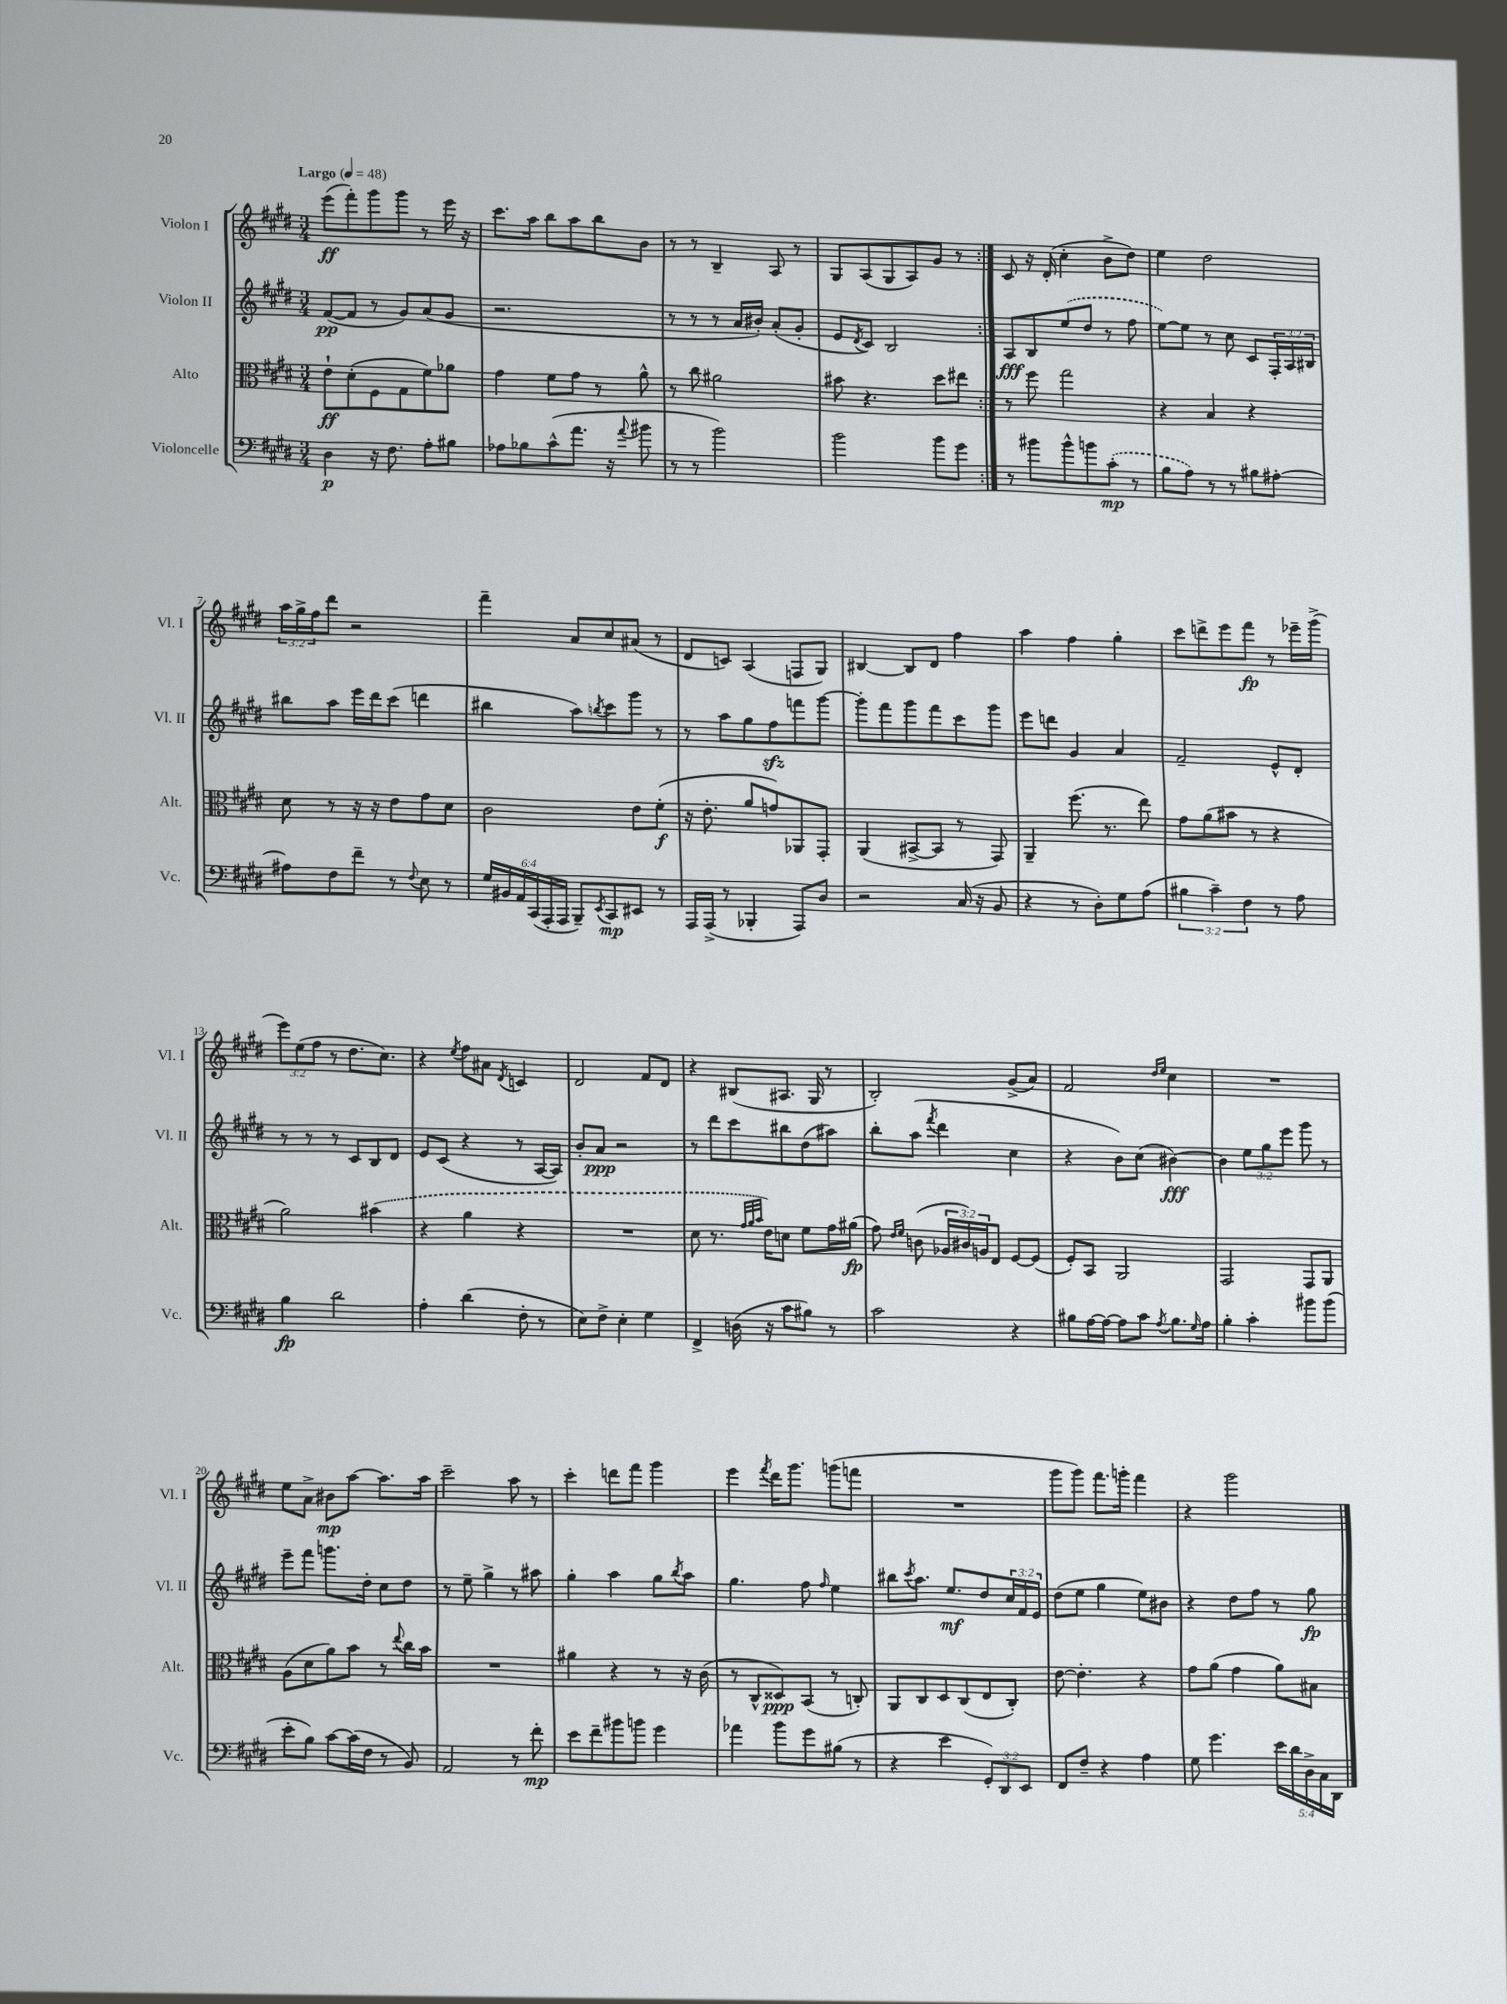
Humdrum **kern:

**kern	**kern	**kern	**kern
*staff4	*staff3	*staff2	*staff1
*clefF4	*clefC3	*clefG2	*clefG2
*k[f#c#g#d#]	*k[f#c#g#d#]	*k[f#c#g#d#]	*k[f#c#g#d#]
*M3/4	*M3/4	*M3/4	*M3/4
*MM48	*MM48	*MM48	*MM48
4D#\	8e`\L	([8f#/L	(8eee\L
.	(8d#'\	8f#/]J	8fff#'\)
16r	8F#\	8r	8ggg#\
8.F#\	.	.	.
.	8G#\	8g#/L)	8ggg#\J
8A'\L	8f#\)	(8a/	8r
8B#\J	8a-\J	8g#/J	16eee\
.	.	.	16r
=	=	=	=
8A-\L	4g#\	2.r	8.ccc#\L
8B-\	.	.	.
.	.	.	16aa\Jk
(8c#^^\	8f#\L	.	8bb\L
8.a\J	8g#\J	.	8aa\
.	8r	.	8bb\
16r	.	.	.
8qqa/	.	.	.
8b#\	8a^^\	.	8b\J
=	=	=	=
8r	8r	8r	8r
8r	8cc#\	8r	8r
2b\)	2a#\	8r	4B~/
.	.	16a/LL	.
.	.	16b#'/JJ)	.
.	.	(8a'/L	8A/
.	.	8g#'/J	8r
=	=	=	=
2b\	8b#\	8e/L	8G#/L
.	.	8qd#/	.
.	4.r	8c#/J)	(8A/
.	.	2B/	8G#/
.	.	.	8A/)
8b\L	8dd#\L	.	8g#/J
8g#\J	8ee#\J	.	8r
=:|!	=:|!	=:|!	=:|!
8r	8r	8A/L	8c#/
8b#\L	8ff#\	8B/	16r
.	.	.	(16d#'/
8b#^^\	2gg#\	(8ee/	4cc#'\
8b\	.	8dd#/J	.
(8c#'\J	.	8r	8b^\L
8r	.	8ff#\	8dd#\J)
=	=	=	=
8B\L	4r	[8ee\L)	4ee\
8A\J)	.	8ee\]J	.
8r	4B/	8r	2dd#\
8r	.	8cc#\	.
8B#\L	4r	8c#/L	.
[8A#'\J	.	24F#'/L	.
.	.	24A/	.
.	.	24B#/JJ	.
=	=	=	=
8A#\]L	8d#\	8bb#\L	24aa\LL
.	.	.	24gg#^\
.	.	.	24ff#\J
8F#\	8r	8aa\J	8ddd#\J
8f#~\J	16r	16eee\LL	2r
.	16r	16ddd#\J	.
8r	8e\L	(8ccc#\J	.
8qqF#/	.	.	.
8E\	8g#\	4ddd\	.
8r	8d#\J	.	.
=	=	=	=
24G#/LL	2c#\	4bb#\	4fff#~\
24BB#/	.	.	.
24AA/	.	.	.
(24CC#/	.	.	.
24AAA'/	.	.	.
24AAA/JJ	.	.	.
8BBB~/L)	.	8aa\L)	8a/L
8qEE/	.	8qbb/	.
8CC#/	.	8ccc#\	8cc#/
8EE#/J	8e\L	8ggg#\J	(8a#/J
8r	(8f#'\J	8r	8r
=	=	=	=
16AAA/LL	16r	8r	8d#/L
(16AAA^/JJ	8.e'\	.	.
8r	.	8aa\L	8c/J)
4BBB-'/	8a/L	8gg#\	(4A/
.	8g/)	8ff#\	.
8AAA/L)	8AA-/	8fff\	8F/L
8D#/J	8GG#'/J	[8ggg#\J	8G#/J)
=	=	=	=
2r	(4AA/	8ggg#'\]L	[4B#/
.	.	8fff#\	.
.	[8BB#^/L	8ggg#\	8B#/]L
.	8BB#/]J	8fff#\	8d#/J
(16C#/	8r	8ccc#\	4ff#\
16r	.	.	.
8BB/	8GG#/)	8ggg#\J	.
=	=	=	=
4r	4AA~/	8eee\L	4aa\
.	.	8ddd\J	.
8r	(8.ff#\	4g#/	4ff#\
8D#'\L)	.	.	.
.	8.r	.	.
8G#\	.	4a/	4gg#'\
(8A\J	8ee\)	.	.
=	=	=	=
6B#\	8g#\L	2f#~/	8ccc#\L
.	(8a\	.	8ddd^\
6c#~\)	.	.	.
.	8b#\J	.	8eee\
6F#\	.	.	.
.	8r	.	8fff#\J
8r	4r	8e^^/L	8r
8A\	.	8d#'/J	16eee-~\LL
.	.	.	(16ggg#^\JJ
=	=	=	=
4B\	2a\)	8r	12eee\L)
.	.	.	(12ee\
.	.	8r	.
.	.	.	12ff#\J
2d#\	.	8r	8r
.	.	8c#/L	8.dd#\L
.	(4b#\	8B/	.
.	.	.	8.cc#\J)
.	.	8d#/J	.
=	=	=	=
4A'\	4r	8e/L	4r
.	.	(8c#/J	.
.	.	.	8qee/
(4d#\	4a\	4r	8ff#\L
.	.	.	8a#\J
.	.	.	8qd#/
8F#'\	4r	8r	4c/
8r	.	[16A/LL	.
.	.	16A/]JJ)	.
=	=	=	=
8E\L)	2.r	8b'/L	2d#/
8F#^\J	.	8a/J	.
4E'\	.	2r	.
4G#\	.	.	8f#/L
.	.	.	8d#/J
=	=	=	=
4FF#^/	8d#\	8r	4r
.	8.r	8ddd#\L	.
(16D\	.	8ccc#\	(8B#/L
.	32qqg#/LLL	.	.
.	32qqa/	.	.
.	32qqb/JJJ	.	.
16r	16e\LK)	.	.
8c#\L	8d\J	8bb#\	8.A#/J
8B#\J)	8f#\L	(8dd#\	.
.	.	.	16G#/
8r	16g#\L	8aa#\J)	8r
.	(16a#\JJ	.	.
=	=	=	=
2c#\	8g#\)	8bb'\L	2B'/)
.	16qqe/LL	.	.
.	16qqf#/JJ	.	.
.	(8c\	(8aa\J	.
.	.	8qfff#/	.
.	24A-/LL	4ddd#\	.
.	24c#/)	.	.
.	24A/J	.	.
.	8E/J	.	.
4r	[8F#/L	4cc#\	(8g#^/L
.	(8F#/]J	.	8a/J)
=	=	=	=
8B#\L	8F#'/L)	4r	2f#/
[16A\L	8BB/J	.	.
16A\_JJ	.	.	.
8A\]L	2AA/	8b\L)	.
8c#\J	.	(8cc#\J	.
.	.	.	16qqdd#/LL
8qA/	.	.	16qqee/JJ
8.B#\L	.	[4b#\)	4cc#\
16qqG#/	.	.	.
16A\Jk	.	.	.
=	=	=	=
4B'\	2GG#/	4b#\]	2.r
4c#'\	.	12ee\L	.
.	.	12gg#\	.
.	.	12eee\J	.
8b#\L	8GG#/L	8ggg#\	.
(8b#\J	8AA/J	8r	.
=	=	=	=
8e'\L	(8A\L	8eee~\L	8ee\L
8B\J)	8d#\	8fff#\J	8a^\J
[8c#\L	8a\)	8.ggg\L	8b#\L
(16c#\]L	8b\J	.	[8aa\J
16F#\JJ	.	16dd#'\Jk	.
8r	8r	8cc#\L	8.aa\]L
.	8qqee/	.	.
8BB/)	16cc#\LL	8dd#\J	.
.	16b\JJ	.	16aa\Jk
=	=	=	=
2AA/	2.r	8r	2ccc#~\
.	.	8ee~\	.
.	.	4gg#^\	.
8r	.	8r	8aa\
8f#'\	.	8aa#\	8r
=	=	=	=
8e\L	4a#\	4gg#'\	4ccc#'\
8f#~\	.	.	.
8b#\	4r	4aa\	8ddd\L
8b\J	.	.	8fff#\J
4g#\	8r	8gg#\L	4ggg#\
.	.	8qbb/	.
.	16r	8aa\J	.
.	(16c#\	.	.
=	=	=	=
4a-\	8r	4.gg#\	4eee\
.	8C#^^/L	.	.
.	.	.	8qfff#/
8b\L	8D##/)	.	16ddd#\LK
.	.	.	8.ggg#\J
8g#\	(8BB/J	8ff#\	.
.	.	16qqff#/	.
(8B#\J	8r	4ee\	(8ggg\L
8r	8C'/)	.	8fff\J
=	=	=	=
4r	8AA/L	8bb#\L	2.r
.	.	8qccc#/	.
.	8C#/	8.aa\J	.
4e\	8D#/	.	.
.	.	8.ee/L	.
.	(8C#/	.	.
12GG#'/L)	8E/	8dd#/	.
12DD#/	.	.	.
.	8C#'/J)	24cc#/L	.
12EE/J	.	24f#/	.
.	.	24e/JJ	.
=	=	=	=
8FF#/L	[8e\	(8dd#\L	8ggg#\L
8F#~/J	4.e'\]	8ee\J	8ggg#\J)
4r	.	4gg#\	8.fff#\L
.	.	.	16ggg'\Jk
4A\	4r	8ee\L)	4fff#\
.	.	8b#\J	.
=	=	=	=
8G#\	8g#\L	4r	4r
4.g#\	(8a\J	.	.
.	4g#\	8dd#\L	2ggg#\
.	.	8ff#\J	.
20e\LL	8a\L)	8r	.
20d#\	.	.	.
20D#^\	.	.	.
.	8B#\J	8gg#\	.
20C#\	.	.	.
20DD#\JJ	.	.	.
==	==	==	==
*-	*-	*-	*-
